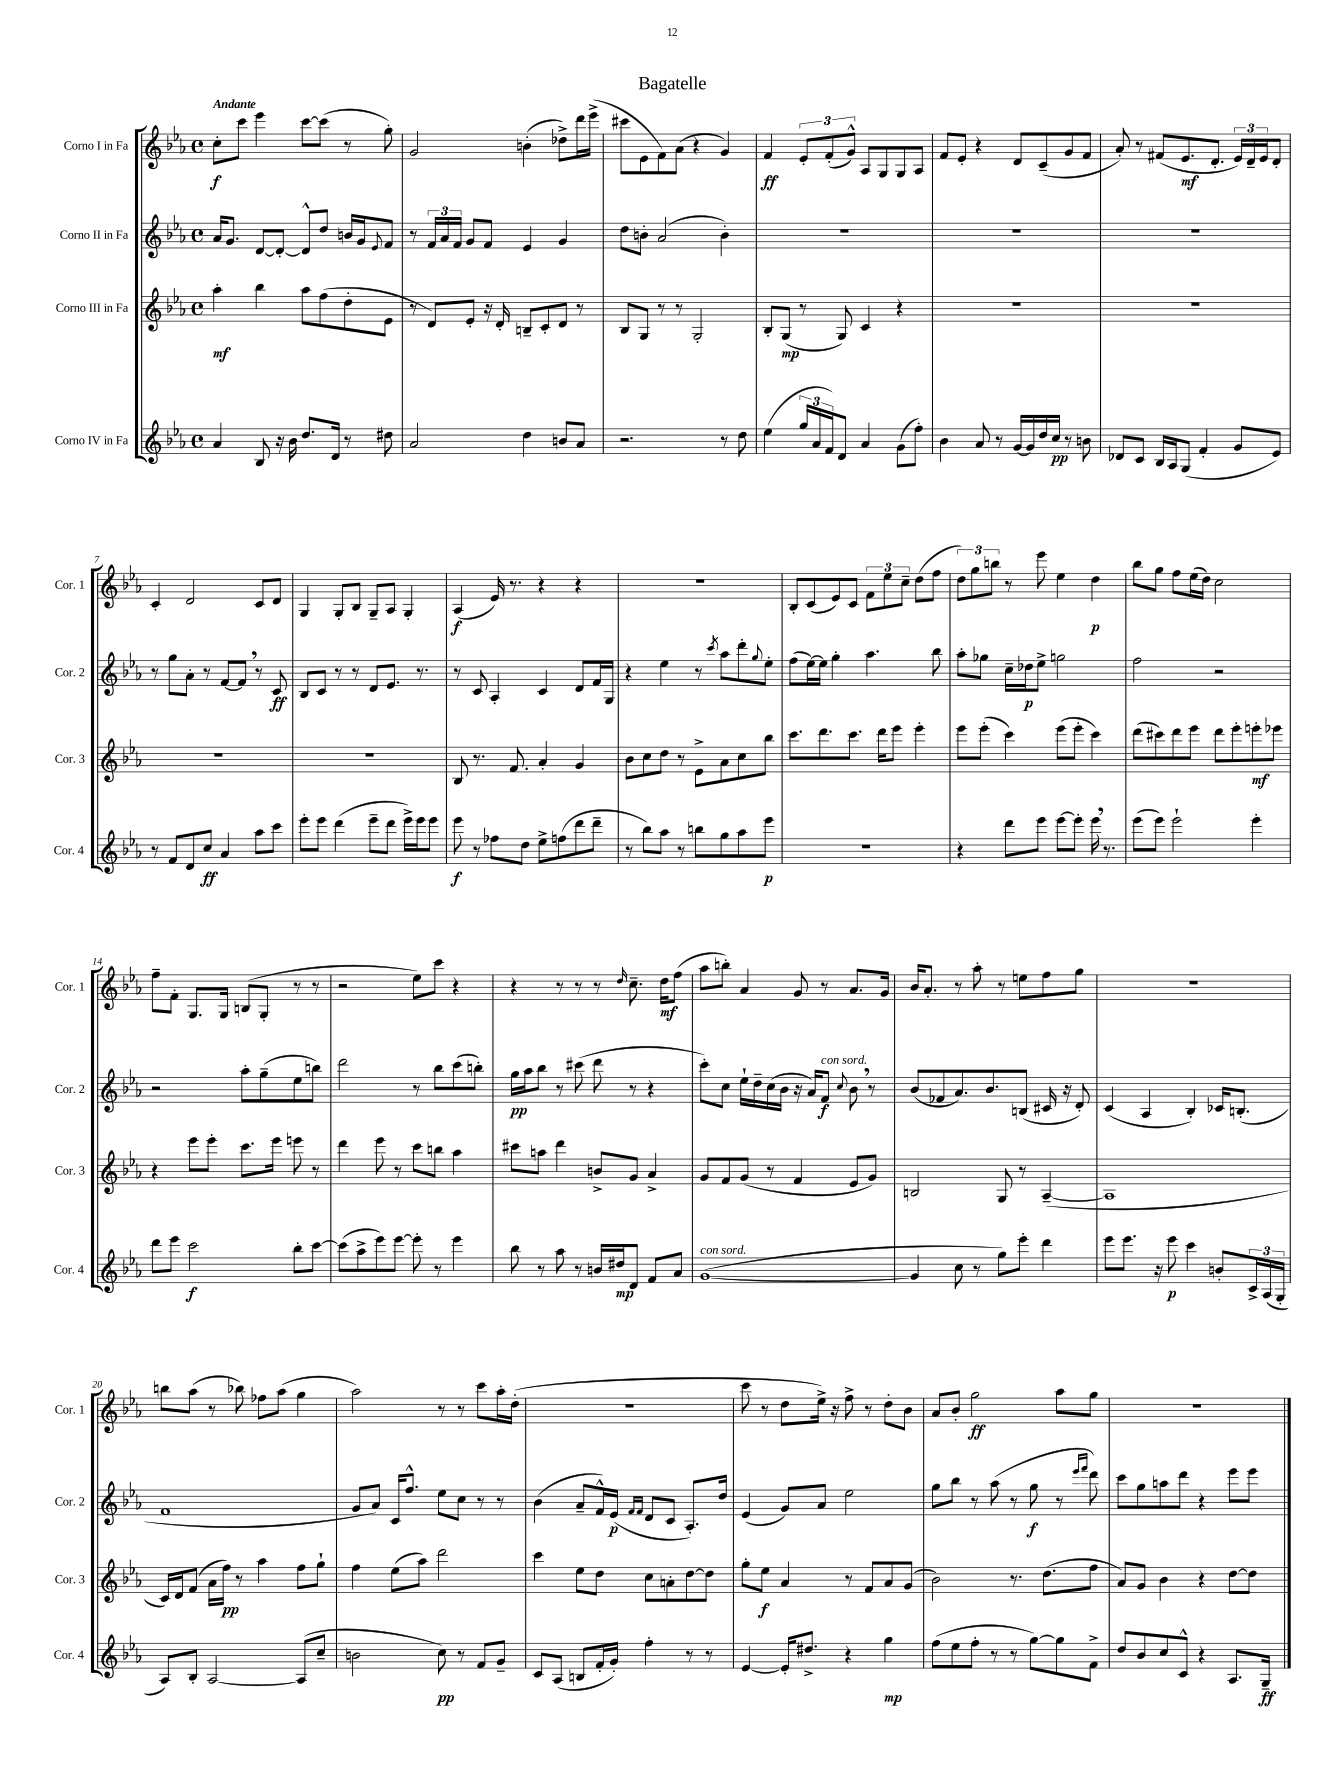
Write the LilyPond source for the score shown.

\header { title = "Bagatelle" }
<<
\new StaffGroup <<
\new Staff = "s0" \with { instrumentName = "Corno I in Fa" shortInstrumentName = "Cor. 1" } {
    \clef treble \key ees \major \defaultTimeSignature \time 4/4 \tempo "Andante"
    c''8-.\f c'''8 ees'''4 c'''8~ c'''8( r8 g''8-.) |
    g'2 b'4-.( des''8->) d'''16 ees'''16->( |
    cis'''8 ees'8 f'8) aes'8( r4 g'4) |
    f'4\ff \tuplet 3/2 { ees'8-. f'8-.( g'8-^) } aes8 g8 g8 aes8 |
    f'8 ees'8-. r4 d'8 c'8--( g'8 f'8 |
    aes'8-.) r8 fis'8( ees'8.\mf d'8.-. \tuplet 3/2 { ees'16) d'16-- ees'16 } d'8-. |
    c'4-. d'2 c'8 d'8 |
    g4 g8-. bes8 g8-- aes8 g4-. |
    aes4\f( ees'16) r8. r4 r4 |
    R1 |
    bes8-. c'8( ees'8) c'8 \tuplet 3/2 { f'8 ees''8 c''8-- } d''8( f''8 |
    \tuplet 3/2 { d''8) g''8 b''8 } r8 ees'''8 ees''4 d''4\p |
    bes''8 g''8 f''8 ees''16( d''16) c''2 |
    f''8-- f'8-. g8. g16 b8( g8-. r8 r8 |
    r2 ees''8) c'''8 r4 |
    r4 r8 r8 r8 \grace { d''16 } c''8.-- d''16\mf f''8( |
    aes''8 b''8-.) aes'4 g'8 r8 aes'8. g'16 |
    bes'16 aes'8.-. r8 aes''8-. r8 e''8 f''8 g''8 |
    r1 |
    b''8 aes''8( r8 bes''8) fes''8 aes''8( g''4 |
    aes''2) r8 r8 c'''8 aes''16-. d''16-.( |
    R1 |
    c'''8 r8 d''8 ees''16->) r16 f''8-> r8 d''8-. bes'8 |
    aes'8 bes'8-. g''2\ff aes''8 g''8 |
    R1 \bar "|." |
}
\new Staff = "s1" \with { instrumentName = "Corno II in Fa" shortInstrumentName = "Cor. 2" } {
    \clef treble \key ees \major \defaultTimeSignature \time 4/4
    aes'16 g'8. d'8~ d'8~-. d'8-^ d''8 b'16 g'16 \appoggiatura { ees'8 } f'8 |
    r8 \tuplet 3/2 { f'16 aes'16 f'16 } g'8 f'8 ees'4 g'4 |
    d''8 b'8-. aes'2( b'4-.) |
    R1 |
    R1 |
    R1 |
    r8 g''8 aes'8-. r8 f'8~ f'8 \breathe r8 c'8\ff |
    bes8 c'8 r8 r8 d'8 ees'8. r8. |
    r8 c'8 aes4-. c'4 d'8 f'16 g16 |
    r4 ees''4 r8 \acciaccatura { c'''8 } aes''8 d'''8-. \appoggiatura { g''8 } ees''8-. |
    f''8( ees''16~) ees''16 g''4-. aes''4. bes''8 |
    aes''8-. ges''8 c''16-- des''16\p ees''8-> g''2 |
    f''2 r2 |
    r2 aes''8-. g''8--( ees''8 b''8) |
    d'''2 r8 bes''8 c'''8( b''8-.) |
    g''16\pp aes''16 bes''8 r8 cis'''8( d'''8 r8 r4 |
    c'''8-.) c''8 ees''16-! d''16-- c''16( bes'16 r16 aes'16) f'8\f^\markup { \italic "con sord." } \appoggiatura { c''8 } bes'8 \breathe r8 |
    bes'8( fes'8 aes'8.) bes'8. b8( cis'16 r16 d'8-.) |
    c'4( aes4 bes4-.) ces'16 b8.-.( |
    f'1 |
    g'8 aes'8) c'16 f''8.-^ ees''8 c''8 r8 r8 |
    bes'4( aes'8-- f'16-^) ees'16\p( \grace { f'16 f'16 } d'8 c'8 aes8.-.) d''16 |
    ees'4( g'8) aes'8 ees''2 |
    g''8 bes''8 r8 aes''8( r8 g''8\f r8 \grace { ees'''16 f'''16 } d'''8) |
    c'''8 g''8 a''8 d'''8 r4 ees'''8 ees'''8 \bar "|." |
}
\new Staff = "s2" \with { instrumentName = "Corno III in Fa" shortInstrumentName = "Cor. 3" } {
    \clef treble \key ees \major \defaultTimeSignature \time 4/4
    aes''4-.\mf bes''4 aes''8 f''8( d''8-. ees'8 |
    r8 d'8) ees'8-. r16 d'16-. b8-- c'8-. d'8 r8 |
    bes8 g8 r8 r8 g2-. |
    bes8-. g8\mp( r8 g8) c'4 r4 |
    R1 |
    R1 |
    R1 |
    R1 |
    bes8 r8. f'8. aes'4-. g'4 |
    bes'8 c''8 d''8 r8 ees'8-> aes'8 c''8 bes''8 |
    c'''8. d'''8. c'''8. d'''16 ees'''8 ees'''4-. |
    ees'''8 ees'''8-.( c'''4) ees'''8( ees'''8-. c'''4) |
    d'''8( cis'''8) d'''8 ees'''8 d'''8 ees'''8-. e'''8-.\mf ees'''8 |
    r4 ees'''8 ees'''8-. c'''8. ees'''16 e'''8 r8 |
    d'''4 ees'''8 r8 c'''8 b''8 aes''4 |
    cis'''8 a''8 d'''4 b'8-> g'8 aes'4-> |
    g'8 f'8 g'8( r8 f'4 ees'8 g'8) |
    b2 g8 r8 aes4~--( |
    aes1 |
    c'16) d'16 f'8( aes'16 f''16\pp) r8 aes''4 f''8 g''8-! |
    f''4 ees''8( aes''8) d'''2 |
    c'''4 ees''8 d''8 c''8 a'8-. d''8~ d''8 |
    g''8-. ees''8\f aes'4 r8 f'8 aes'8 g'8( |
    bes'2) r8. d''8.( f''8 |
    aes'8) g'8 bes'4 r4 d''8~ d''8 \bar "|." |
}
\new Staff = "s3" \with { instrumentName = "Corno IV in Fa" shortInstrumentName = "Cor. 4" } {
    \clef treble \key ees \major \defaultTimeSignature \time 4/4
    aes'4 bes8 r16 bes'16 d''8. d'16 r8 dis''8 |
    aes'2 d''4 b'8 aes'8 |
    r2. r8 d''8 |
    ees''4( \tuplet 3/2 { g''16 aes'16 f'16) } d'8 aes'4 g'8( f''8-.) |
    bes'4 aes'8 r8 g'16~ g'16 d''16 c''16\pp r8 b'8 |
    des'8 c'8 bes16 aes16 g8( f'4-. g'8 ees'8) |
    r8 f'8 d'8 c''8\ff aes'4 aes''8 c'''8 |
    ees'''8-. ees'''8 d'''4( ees'''8-- d'''8 ees'''16->) ees'''16 ees'''8 |
    ees'''8\f r8 fes''8 d''8 ees''8-> f''8( d'''8 d'''8-- |
    r8 bes''8) aes''8 r8 b''8 g''8 aes''8 ees'''8\p |
    r1 |
    r4 d'''8 ees'''8 ees'''8~ ees'''8-. ees'''16 \breathe r8. |
    ees'''8( ees'''8) ees'''2-! ees'''4-. |
    d'''8 ees'''8 c'''2\f bes''8-. c'''8~ |
    c'''8( aes''8-> ees'''8) ees'''8~ ees'''8-. r8 ees'''4 |
    bes''8 r8 aes''8 r8 b'16 dis''16\mp d'8 f'8 aes'8 |
    g'1~^\markup { \italic "con sord." }( |
    g'4 c''8 r8 g''8) ees'''8-. d'''4 |
    ees'''8 ees'''8. r16 ees'''8\p c'''4 b'8-. \tuplet 3/2 { c'16-> aes16( g16-. } |
    aes8) bes8-. aes2~ aes8( c''8-- |
    b'2 c''8\pp) r8 f'8 g'8-- |
    c'8 aes8( b8 f'16-. g'16-.) f''4-. r8 r8 |
    ees'4~ ees'16-. dis''8.-> r4 g''4\mp |
    f''8( ees''8 f''8-. r8 r8 g''8~) g''8 f'8-> |
    d''8 bes'8 c''8 c'8-^ r4 aes8. g16--\ff \bar "|." |
}
>>
>>
